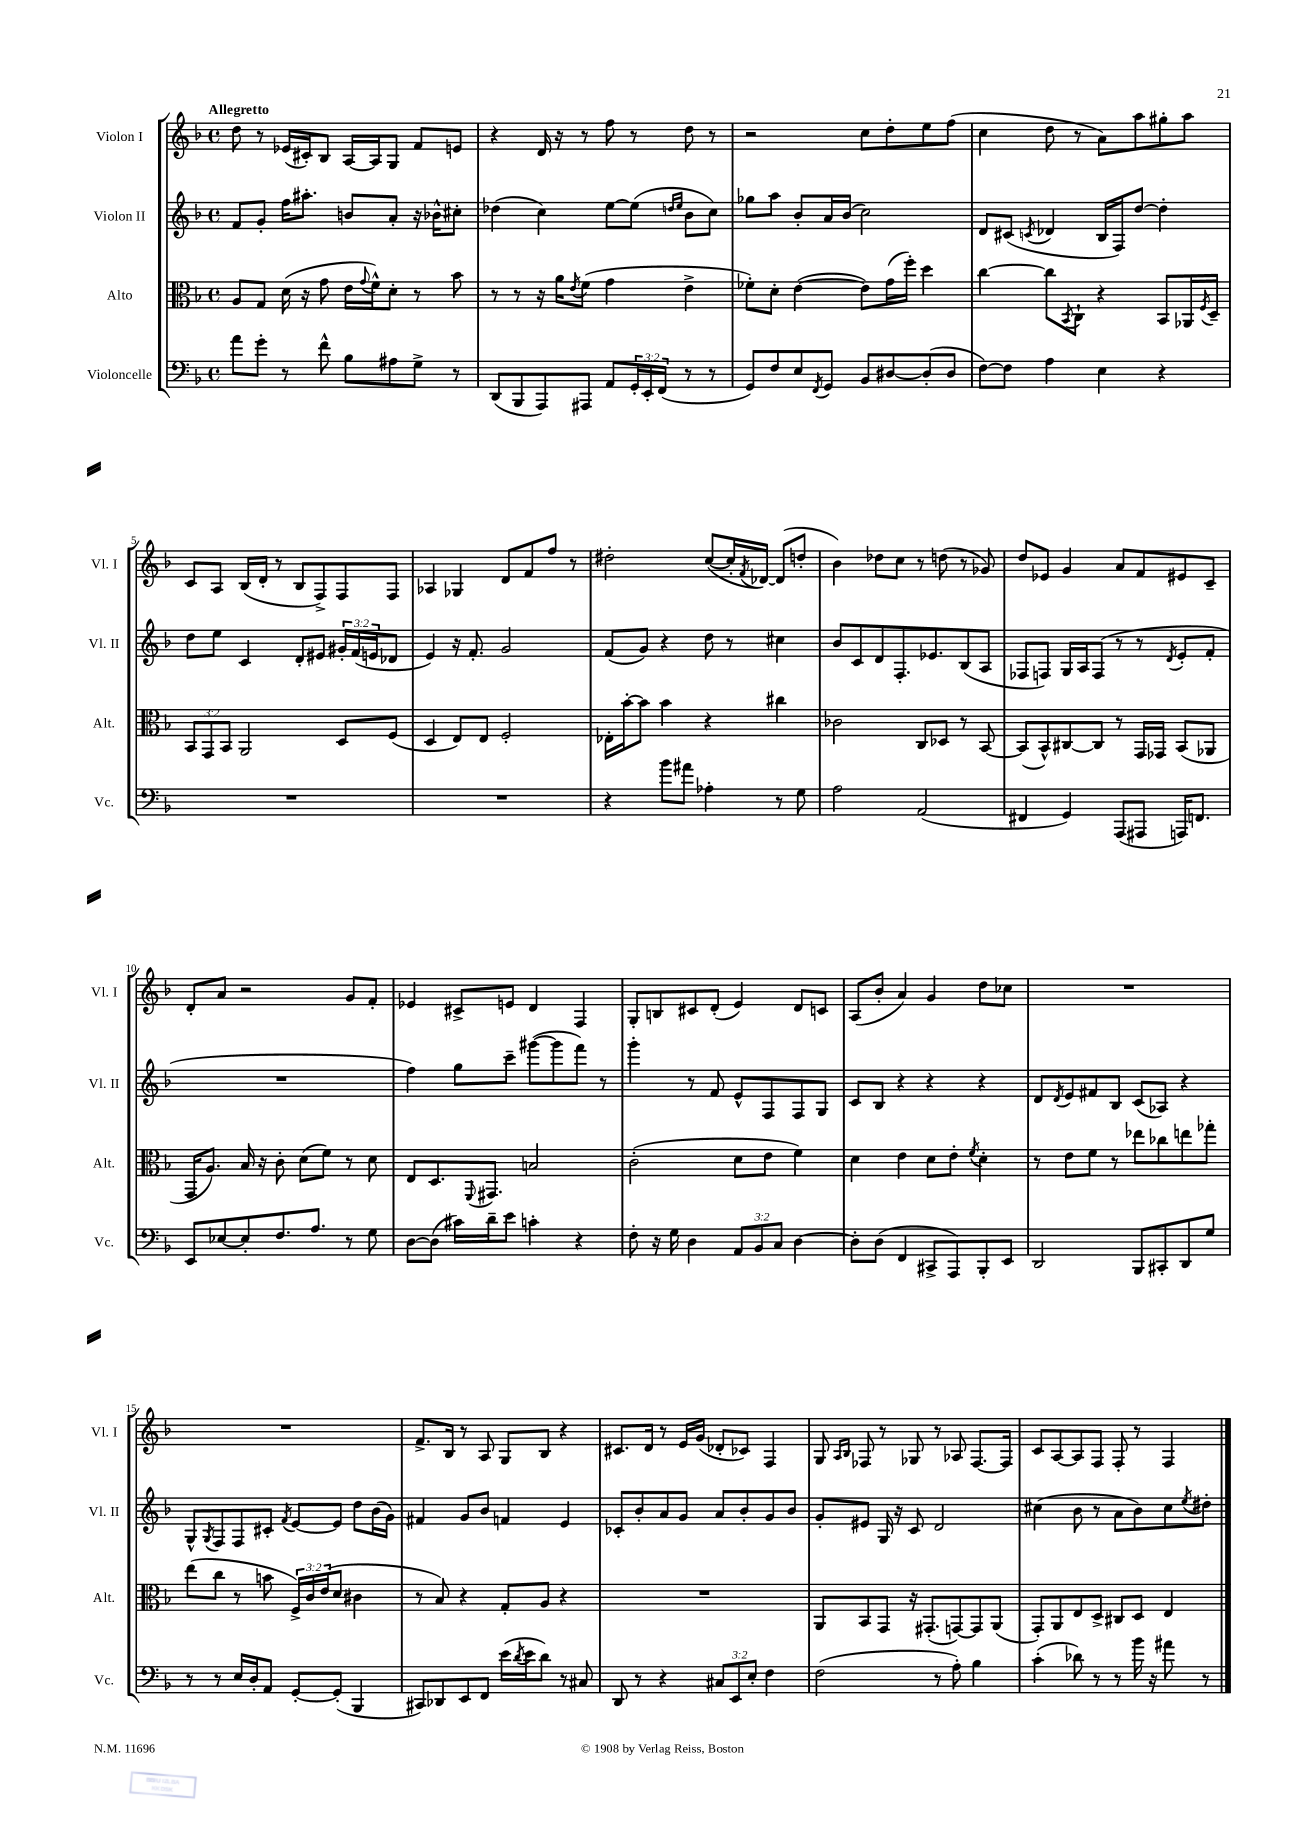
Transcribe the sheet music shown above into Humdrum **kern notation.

**kern	**kern	**kern	**kern
*staff4	*staff3	*staff2	*staff1
*clefF4	*clefC3	*clefG2	*clefG2
*k[b-]	*k[b-]	*k[b-]	*k[b-]
*M4/4	*M4/4	*M4/4	*M4/4
*met(c)	*met(c)	*met(c)	*met(c)
8a	8A	8f	8dd
8g'	8G	8g'	8r
8r	(16d	16ff	(16e-
.	16r	8.aa#'	16c#')
8f^^	8g	.	8B-
8B-	16e	8b	[16A
.	8qqg	.	.
.	16f^^)	.	16A]
8A#	8d'	8a'	8G
8G^	8r	16r	8f
.	.	16b-^^	.
8r	8b-	8cc#'	8e
=	=	=	=
(8DD	8r	(4dd-	4r
8BBB-	8r	.	.
8AAA)	16r	4cc)	16d
.	16a	.	16r
.	8qe	.	.
8AAA#	(8f	.	8r
8AA	4g	[8ee	8ff
24GG'	.	(8ee]	8r
24EE'	.	.	.
(24FF	.	.	.
.	.	16qqdd	.
.	.	16qqee	.
8r	4e^	8b-	8dd
8r	.	8cc)	8r
=	=	=	=
8GG)	8f-')	8gg-	2r
8F	8d'	8aa	.
8E	([4e	8b-'	.
8qFF	.	.	.
8GG	.	16a	.
.	.	(16b-	.
8BB-	8e])	2cc)	8cc
[8D#	(16g	.	8dd'
.	16ff')	.	.
(8D#']	4dd	.	8ee
8D#	.	.	(8ff
=	=	=	=
[8F)	[4cc	8d	4cc
8F]	.	(8c#	.
.	.	8qc	.
4A	8cc]	4d-	8dd
.	8qBB-	.	.
.	8C`	.	8r
4E	4r	16B-	8a)
.	.	16F)	.
.	.	[8dd	8aa
4r	8BB-	4dd']	8gg#'
.	16AA-	.	8aa
.	8qF	.	.
.	16D~	.	.
=	=	=	=
1r	12BB-	8dd	8c
.	12GG	.	.
.	.	8ee	8A
.	12BB-	.	.
.	2AA	4c	(16B-
.	.	.	16d'
.	.	.	8r
.	.	8d'	8B-
.	.	8e#	8F^)
.	8D	24g#'	8F
.	.	(24f	.
.	.	24e	.
.	(8F	8d-	8F
=	=	=	=
1r	4D	4e)	4A-
.	8E)	16r	4G-
.	.	8.f'	.
.	8E	.	.
.	2F'	2g	8d
.	.	.	8f
.	.	.	8ff
.	.	.	8r
=	=	=	=
4r	16E-'	(8f	2dd#'
.	[16b-'	.	.
.	8b-]	8g)	.
8b-	4b-	4r	.
8a#	.	.	.
4A-'	4r	8dd	([8cc
.	.	8r	16cc']
.	.	.	8qf
.	.	.	[16d-)
8r	4cc#	4cc#	(8d-]
8G	.	.	8dd'
=	=	=	=
2A	2c-	8b-	4b-)
.	.	8c	.
.	.	8d	8dd-
.	.	8.F'	8cc
(2AA	8C	.	8r
.	.	8.e-	.
.	8D-	.	(8dd
.	8r	(8B-	8r
.	[8BB-	8A	8g-)
=	=	=	=
4FF#	(8BB-]	8F-	8dd
.	8BB-^^)	8F)	8e-
4GG)	[8C#	16G	4g
.	.	16A	.
.	8C#]	(8F	.
(8AAA	8r	8r	8a
8AAA#	16GG	8r	8f
.	16GG-	.	.
.	.	8qd	.
16AAA)	(8BB-	8e'	8e#
8.FF	.	.	.
.	8AA-	8f'	8c~
=	=	=	=
8EE	16GG	1r	8d'
.	8.A)	.	.
[8E-	.	.	8a
8E-']	16B-	.	2r
.	16r	.	.
8.F	8c'	.	.
.	(8d	.	.
8.A	.	.	.
.	8f)	.	.
8r	8r	.	8g
8G	8d	.	8f'
=	=	=	=
[8D	8E	4ff)	4e-
(8D]	8.D	.	.
16c#)	.	8gg	8c#^
.	8qqFF	.	.
16d~	8.GG#	.	.
8e	.	8ccc~	8e
4c'	2B	([8ggg#	4d
.	.	8ggg#]	.
4r	.	8fff)	4F
.	.	8r	.
=	=	=	=
8F'	(2c'	4ggg'	8G'
16r	.	.	8B
16G	.	.	.
4D	.	8r	8c#
.	.	8f	(8d'
12AA	8d	8e^^	4e)
12BB-	.	.	.
.	8e	8F	.
12C	.	.	.
[4D	4f)	8F	8d
.	.	8G	8c
=	=	=	=
8D']	4d	8c	(8A
(8D	.	8B-	8b-'
4FF	4e	4r	4a)
8CC#^	8d	4r	4g
8AAA)	8e'	.	.
.	8qf	.	.
8BBB-'	4d'	4r	8dd
8EE	.	.	8cc-
=	=	=	=
2DD	8r	8d	1r
.	.	8qd	.
.	8e	8e	.
.	8f	8f#	.
.	8r	8B-	.
8BBB-	8ee-	(8c	.
8CC#'	8cc-	8A-)	.
8DD	8ee	4r	.
8G	8gg-'	.	.
=	=	=	=
8r	(8ee	8G^^	1r
.	.	8qG	.
8r	8cc	8F	.
16E	8r	8F	.
16D'	.	.	.
8AA	8b	8c#'	.
.	.	8qf	.
[8GG'	24F^)	[8e	.
.	24c	.	.
.	(24e	.	.
(8GG']	8d	8e]	.
4BBB-	4c#	8dd	.
.	.	(16b-	.
.	.	16g)	.
=	=	=	=
8CC#)	8r	4f#	8.f^
8DD-	8B-)	.	.
.	.	.	16B-
8EE	4r	8g	8r
8FF	.	8b-	8A
(16e	8G'	4f	8G
8qd	.	.	.
16e	.	.	.
8d)	8A	.	8B-
8r	4r	4e	4r
8C#	.	.	.
=	=	=	=
8DD	1r	8c-'	8.c#
8r	.	8b-'	.
.	.	.	16d
4r	.	8a	8r
.	.	8g	16e
.	.	.	(16g
12C#	.	8a	8d-'
12EE	.	.	.
.	.	8b-'	8c-)
12E'	.	.	.
4F	.	8g	4F
.	.	8b-	.
=	=	=	=
(2F	8AA	8g'	8G
.	.	.	16qqA
.	.	.	16qqB-
.	8BB-	8e#	8F-
.	8GG	16G	8r
.	.	16r	.
.	16r	8c	8G-
.	(8.GG#'	.	.
8r	.	2d	8r
8A')	[8GG)	.	8A-
4B-	8GG]	.	[8.F-
.	(8AA	.	.
.	.	.	16F-]
=	=	=	=
(4c'	8GG')	(4cc#	8c
.	8AA	.	[8A
8d-)	8E	8b-	8A]
8r	8D^	8r	8F
8r	8C#	8a	8F'
16b-	8D	8b-)	8r
16r	.	.	.
8a#	4E	8cc#	4F
.	.	8qee	.
8r	.	8dd#'	.
==	==	==	==
*-	*-	*-	*-
